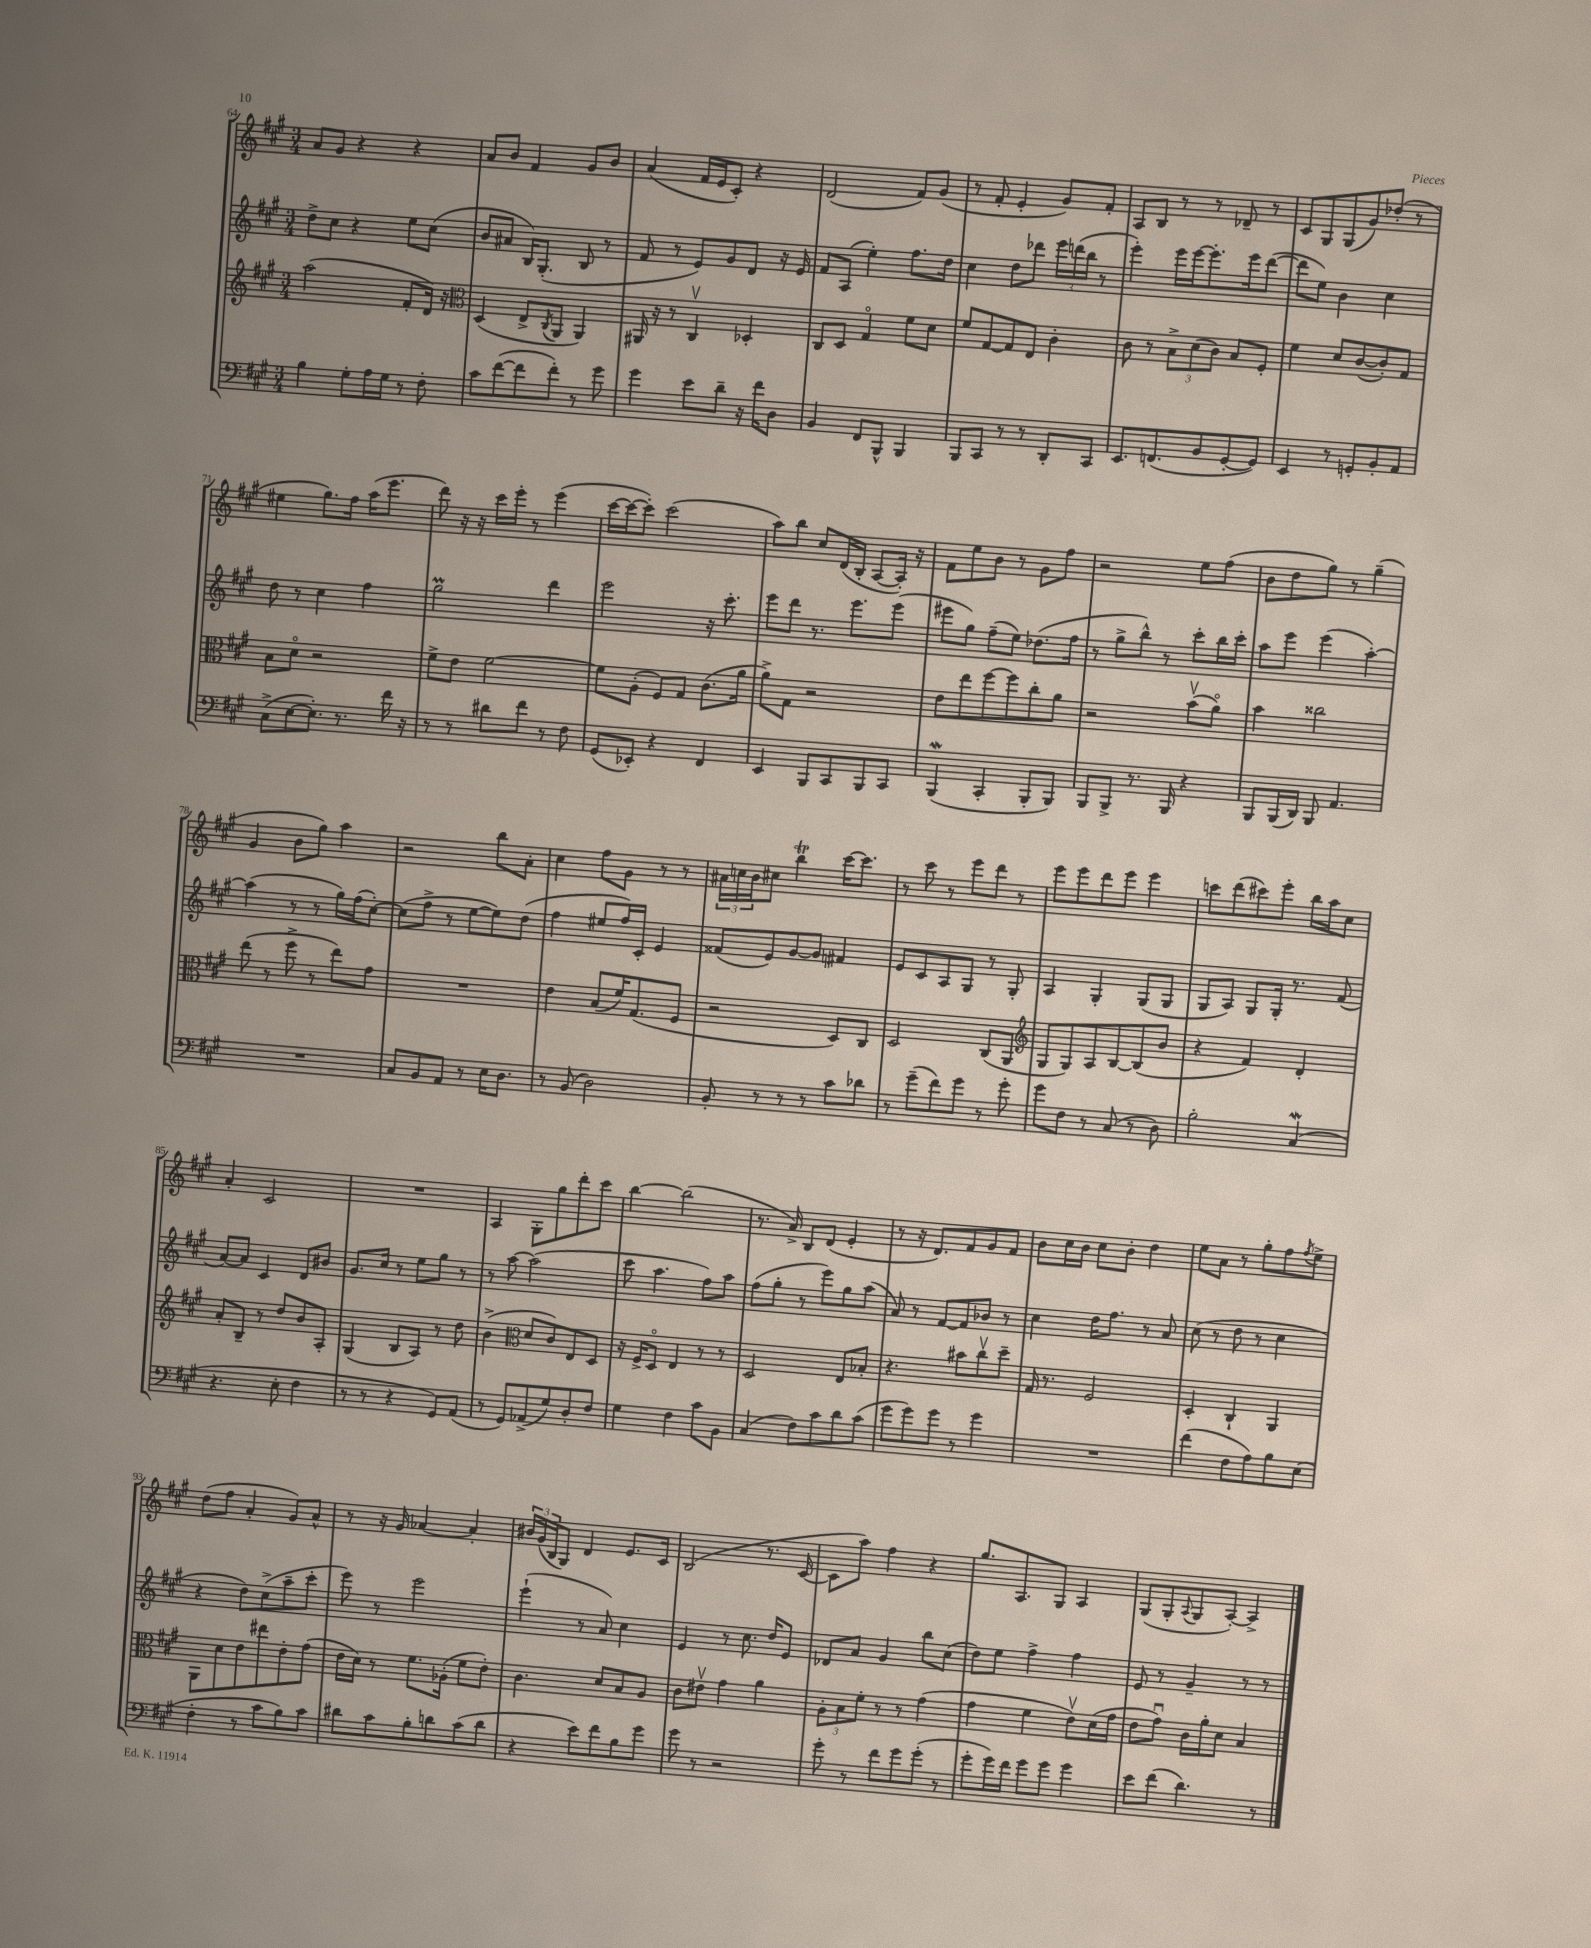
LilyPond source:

<<
\new StaffGroup <<
\new Staff = "s0" {
    \clef treble \key a \major \numericTimeSignature \time 3/4
    a'8 gis'8 r4 r4 |
    a'8 b'8 fis'4 gis'8 b'8 |
    a'4( fis'16 e'16 cis'8-.) r4 |
    d'2( fis'8) gis'8( |
    r8 fis'8-. e'4-. gis'8) fis'8-. |
    a8 b8 r8 r8 des'8-- r8 |
    cis'8 gis8 gis8( gis'8) des''8-.( r8 |
    eis''4 gis''8.) fis''16 a''16( e'''8. |
    d'''8) r16 r16 cis'''16 e'''16-. r8 e'''4( |
    cis'''16~ cis'''16~ cis'''8-.) cis'''2( |
    a''8) b''8 cis''8 d'16( b16-. a8~ a16-.) r16 |
    fis'8 e''8 b'8 r8 gis'8 fis''8 |
    r2 e''8 fis''8( |
    b'8 d''8 gis''8) r8 gis''4--( |
    gis'4 b'8 gis''8) a''4 |
    r2 b''8 a'8-. |
    cis''4 fis''8 gis'8 r8 r8 |
    \tuplet 3/2 { ais'16 c''16 b'16 } cis''8 b''4\trill cis'''16~ cis'''8. |
    r8 cis'''8 r8 e'''8 d'''8 r8 |
    e'''8 e'''8 d'''8 e'''8 e'''4 |
    c'''8 d'''8( cis'''8) e'''8-. b''16 a''16 cis''8 |
    a'4-. cis'2 |
    R2. |
    a4 gis8-. gis''8 d'''8-. cis'''8 |
    b''4~ b''2( |
    r8. a'16->) b8 d'8( e'4-. |
    r8 r16 d'8.) fis'8 gis'8 fis'8 |
    b'8 cis''16 b'16 cis''8 b'8-. d''4 |
    e''8 a'8 r8 gis''8-. fis''8 \acciaccatura { fis''8 } e''8-> |
    d''8( fis''8 a'4-. gis'8) a'8-^ |
    r8 r16 gis'16 aes'4~ aes'4-. |
    \tuplet 3/2 { bis'16 gis'16( b16 } gis8) d'4 e'8. cis'16 |
    b2( r8. cis'16~ |
    cis'8 a''8) fis''4 r4 |
    gis''8. a8. gis8 a4 |
    gis8( gis8-. \appoggiatura { a8 } gis8 a8~-.) a4-> \bar "|." |
}
\new Staff = "s1" {
    \clef treble \key a \major \numericTimeSignature \time 3/4
    d''8-> cis''8 r4 e''8 cis''8( |
    b'8 ais'8 b16) gis8.-.( b8 r8 |
    fis'8 r8 e'8) gis'8 d'8 r16 e'16 |
    fis'8 a8( e''4-.) fis''8. d''16 |
    cis''4 d''8 des'''8 \tuplet 3/2 { e'''16 d'''16( b''16 } r8 |
    e'''4-.) e'''16 e'''16~ e'''8.-. e'''16 d'''8~( |
    d'''8 e''8) b'4 cis''4 |
    d''8 r8 cis''4 fis''4 |
    gis''2\prall d'''4 |
    e'''2 r16 cis'''8.-. |
    e'''8 d'''8 r8. e'''8. e'''8( |
    eis'''8 gis''8) fis''8--( e''8) des''8.( fis''16 |
    r8 gis''8-> b''8-^) r8 cis'''8-. b''16 cis'''16-. |
    a''8 e'''8 e'''4( a''4~-.) |
    a''4( r8 r8 gis''16) fis''16( cis''8~-.) |
    cis''8( fis''8-> r8 e''8~ e''8) d''8( |
    fis''4 eis''8 fis''16) cis'16-. e'4 |
    fisis'8( e'8) gis'8~ gis'8 fis'4 |
    e'8 cis'8 a8 gis8 r8 gis8-. |
    a4 gis4-. gis8( gis8 |
    gis8 a8) gis8 gis16-. r8. fis'8( |
    a'8~) a'8 cis'4 d'8 bis'8 |
    gis'8. cis''16 r8 e''8 gis''8 r8 |
    r8 a''8~ a''2( |
    cis'''8 a''4. fis''8) a''8 |
    fis''8( gis''8-. r8 e'''8) gis''8 a''8( |
    a'8) r8 fis'8~ fis'8 bes'8 r8 |
    cis''4 d''16 fis''8. r8 a'8 |
    cis''8( r8 d''8 r8 cis''4 |
    r4 d''8) cis''8->( a''8-- cis'''8-. |
    e'''8) r8 e'''2 |
    e'''4-!( r8 a'8) cis''4 |
    e'4 r8 cis''8. d''16 e'8 |
    des'8 a'8 gis'4 b''8 cis''8( |
    d''8) e''8 fis''4-> fis''4 |
    e'8 r8 gis'4-- r8 r8 \bar "|." |
}
\new Staff = "s2" {
    \clef treble \key a \major \numericTimeSignature \time 3/4
    a''2( fis'8-. d'16) r16 |
    \clef alto d4( e8-> \acciaccatura { cis8 } a,8 a,4) |
    ais,16 r16 r8 cis4\upbow des4-. |
    cis8 d8 gis4\flageolet fis'8 d'8 |
    fis'8 gis8~ gis8 e8 cis'4-. |
    cis'8 r8 \tuplet 3/2 { b8-> d'8( cis'8) } b8 fis8-. |
    fis'4 d'8 cis'8~( cis'8-.) gis8 |
    b8 d'8\flageolet r2 |
    fis'8-> e'8 fis'2~ |
    fis'8 a8-.( fis8) gis8 cis'8.( a'16 |
    a'8->) gis8 r2 |
    e'8 e''8 fis''8~ fis''8 cis''8-. a'8 |
    r2 b'8\upbow( a'8\flageolet) |
    b'4 cisis''2 |
    e''8( r8 fis''8-> r8 e''8) gis'8 |
    R2. |
    e'4 b8( fis'16) gis8.( fis8 |
    r2 d8) cis8 |
    d2 cis8( a,8 |
    \clef treble gis8 gis8) a8 b8~ b8( b'8 |
    r4 fis'4) d'4-. |
    a'8-. b8-- r8 d''8 b'8 a8-. |
    gis4( b8 a8) r8 d''8 |
    b'4->( \clef alto d'8 cis'8) e8 d8 |
    r16 fis16-> d8\flageolet e4 r8 r8 |
    d2 e8 bes8-. |
    r4. bis'8 cis''8\upbow d''8-- |
    gis16 r8. fis2 |
    d4-. cis4-! a,4 |
    a,8 d'8 e'8 eis''8 e'8-. gis'8( |
    e'16 d'16) r8 fis'8. aes16-.( fis'8 e'8-.) |
    cis'4. d'8 b8 a8 |
    cis'8 eis'8\upbow gis'4 a'4 |
    \tuplet 3/2 { a8-. b8 fis'8-. } r8 r8 gis'4( |
    gis'4 fis'4 e'8\upbow) d'16( gis'16 |
    e'8 gis'8\downbow) cis'16 a'16-. d'8 b4 \bar "|." |
}
\new Staff = "s3" {
    \clef bass \key a \major \numericTimeSignature \time 3/4
    b4 gis8-. a16 gis16 r8 fis8-. |
    cis'8 fis'8~( fis'8 fis'8-.) r8 gis'8 |
    gis'4 e'8 d'8-- r16 fis'16 d8 |
    b,4 fis,8 b,,8-^ b,,4 |
    b,,8 cis,8 r8 r8 d,8-. cis,8 |
    e,8. f,8.( b,8 gis,8~-. gis,8) |
    e,4 r8 g,8-. b,8-. a,8 |
    cis8->( e8~ e8.-.) r8. fis'16 r16 |
    r8 r8 dis'8 fis'8 r8 fis8 |
    gis,8( ees,8-.) r4 fis,4 |
    e,4 b,,8 cis,8 b,,8 cis,8 |
    b,,4\mordent( cis,4-. b,,8-. b,,8) |
    b,,8 b,,8-> r8. b,,16 r4 |
    b,,8 b,,16( d,16) b,,8 a,4. |
    R2. |
    cis8 b,8 a,8 r8 e16 d8. |
    r8 b,8( d2) |
    b,8-. r8 r8 r8 cis'8 des'8 |
    r8 gis'8--( fis'8) gis'8 r8 gis'8-. |
    gis'8 fis8 r8 cis8( r8 d8) |
    b2-. cis4\mordent( |
    r4. e8-. fis4 |
    r8 r8 r4 gis,8) a,8( |
    r8 gis,8) aes,8->( gis8) d8-. fis8 |
    gis4 fis4 cis'8 b,8 |
    cis4( fis8) cis'8 d'8 cis'8( |
    gis'8 gis'8) gis'8 r8 gis'4 |
    R2. |
    fis'4( fis8 a8) b8 e8( |
    fis4-. r8 cis'8 b8) cis'8 |
    dis'8 cis'8 b8-. d'8 cis'8( d'8 |
    r4 e'8) fis'8 b8 gis'8 |
    gis'8 r8 r2 |
    gis'8-. r8 fis'8 gis'8 gis'8-.( r8 |
    gis'8-. gis'16) fis'16 gis'8 gis'8 gis'4 |
    e'8 fis'8( d'4.) r8 \bar "|." |
}
>>
>>
\layout { \context { \Score currentBarNumber = #64 } }
